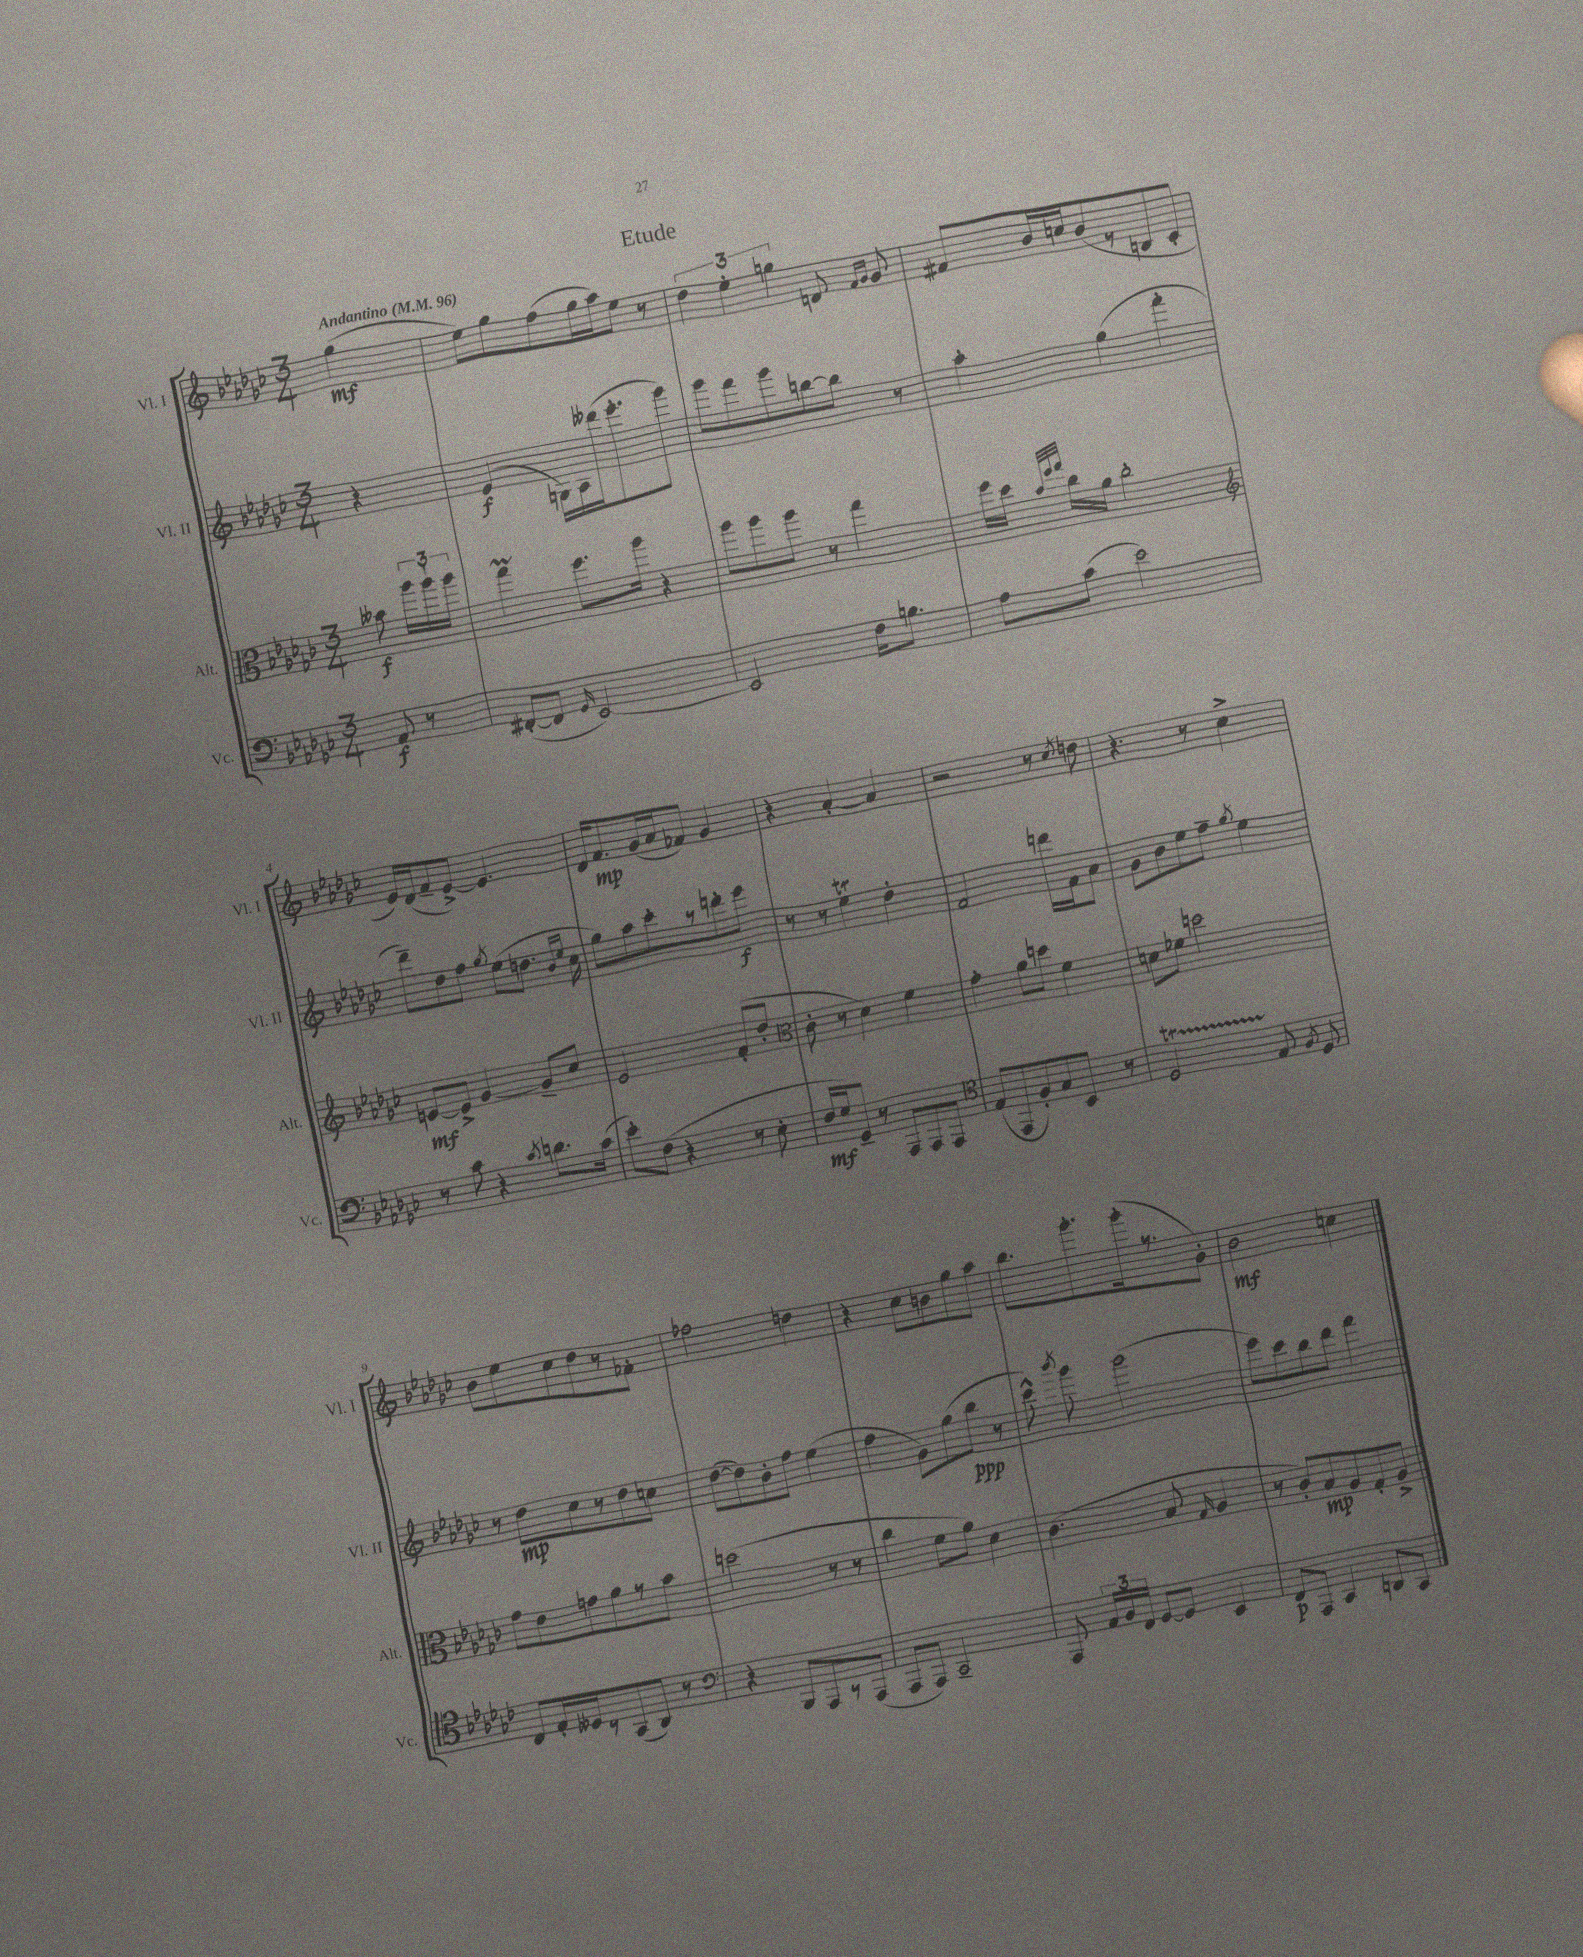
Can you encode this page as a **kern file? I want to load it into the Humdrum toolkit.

**kern	**kern	**kern	**kern
*staff4	*staff3	*staff2	*staff1
*clefF4	*clefC3	*clefG2	*clefG2
*k[b-e-a-d-g-c-]	*k[b-e-a-d-g-c-]	*k[b-e-a-d-g-c-]	*k[b-e-a-d-g-c-]
*M3/4	*M3/4	*M3/4	*M3/4
*MM96	*MM96	*MM96	*MM96
8AA-	8b--	4r	(4gg-
8r	24aa-	.	.
.	24aa-`	.	.
.	24aa-	.	.
=	=	=	=
([8FF#'	4gg-	(4e-	8ee-)
8FF#]	.	.	8gg-
16qqGG-	.	.	.
[2EE-)	8.ff	16G)	(8ff
.	.	16A-	.
.	.	(16ddd--	16gg-
.	16aa-	8.eee-'	16aa-)
.	4r	.	8ee-
.	.	8ggg-)	8r
=	=	=	=
2EE-]	8aa-	8ggg-	6dd-
.	8aa-	8fff	.
.	.	.	6ee-'
.	8aa-	8ggg-	.
.	.	.	6gg
.	8r	[8bb	.
16F	4gg-	8bb]	8d
8.B	.	.	.
.	.	.	16qqf
.	.	.	16qqg-
.	.	8r	8g-
=	=	=	=
8A-	16ff	4aa-'	8f#
.	16dd-	.	.
.	32qqb-	.	.
.	32qqff	.	.
.	32qqgg-	.	.
(8c-	16cc-	.	16b-
.	16a-	.	16cc
2e-)	2cc-'	(4gg-	(8b-
.	.	.	8r
.	.	4fff'	8B
.	.	.	8c-'
=	=	=	=
*	*clefG2	*	*
8r	[8e	8ddd-~)	16e-)
.	.	.	(16d-
8c-	8e^]	8dd-	8f~
4r	[4g-	8ff	[8e-^)
.	.	8qgg-	.
.	.	(8ee-	4.e-]
8qc-	.	.	.
8.d	8g-~]	8.dd	.
.	8cc-	.	.
.	.	16qqb-	.
.	.	16qqee-	.
(16c-	.	16cc-	.
=	=	=	=
8e-')	2e-	8gg-)	16d-
.	.	.	8.f
(8F	.	8aa-	.
4r	.	8ccc-'	(16g-
.	.	.	16a-
.	.	8r	8f-)
8r	(8f'	8ddd'	4g-
8E-'	8dd-'	8eee-	.
=	=	=	=
*	*clefC3	*	*
16F	8c-'	8r	4r
16G-)	.	.	.
8GG-~	8r	8r	.
8r	4d-)	4ee-	[4a-'
8AAA-	.	.	.
8AAA-	4f	4dd-'	4a-]
8AAA-	.	.	.
=	=	=	=
*clefC4	*	*	*
(8E-	4g-'	2f	2r
8EE-	.	.	.
8F')	8a-	.	.
8G-	8dd	.	.
8BB-	4f	16ddd	8r
.	.	16f	.
.	.	.	8qcc-
8r	.	8a-	8dd
=	=	=	=
2D-	8d	8g-	4.r
.	8f-	8b-	.
.	2dd	8ee-	.
.	.	8ff~	8r
.	.	8qgg-	.
8E-	.	4ee-	4cc-^
8qF	.	.	.
8D-	.	.	.
=	=	=	=
8C-	8g-	8r	8b-
16E-'	8e-	8dd-	8ee-
16D--	.	.	.
8r	8g	8cc-	8cc-
(8GG-	8a-	8r	8dd-
8AA-)	8r	8dd-	8r
8r	8b-	8cc	8f-'
=	=	=	=
*clefF4	*	*	*
4r	(2dd	([8dd-	2ff-
.	.	8dd-])	.
8BBB-	.	8b-'	.
8AAA-	.	8ff	.
8r	8r	(4ee-	4dd
(8AAA-	8r	.	.
=	=	=	=
8AAA-	4cc-	4ff	4r
8AAA-)	.	.	.
2CC-~	8f	8g-)	8cc-
.	8a-)	(8gg-	8b
.	4d-	8bb-	8gg-
.	.	8r	8aa-
=	=	=	=
8AAA-	(4.c-	8ccc-^^)	8.bb-
.	.	8qbbb-	.
24AA-	.	8ggg-	.
24BB-	.	.	.
.	.	.	8.ggg-'
24FF	.	.	.
[8GG-	.	(2ggg-	.
8GG-]	8B-	.	(16ggg-'
.	.	.	8.r
.	16qqG-	.	.
4EE-	4A-	.	.
.	.	.	8g-')
=	=	=	=
8FF	8r	8eee-)	2b-
8AAA-	8c-')	8ccc-	.
4CC-	8B-	8bb-	.
.	8A-	8ddd-	.
8DD	8G-'	4fff	4cc
8CC-	8A-^	.	.
==	==	==	==
*-	*-	*-	*-
